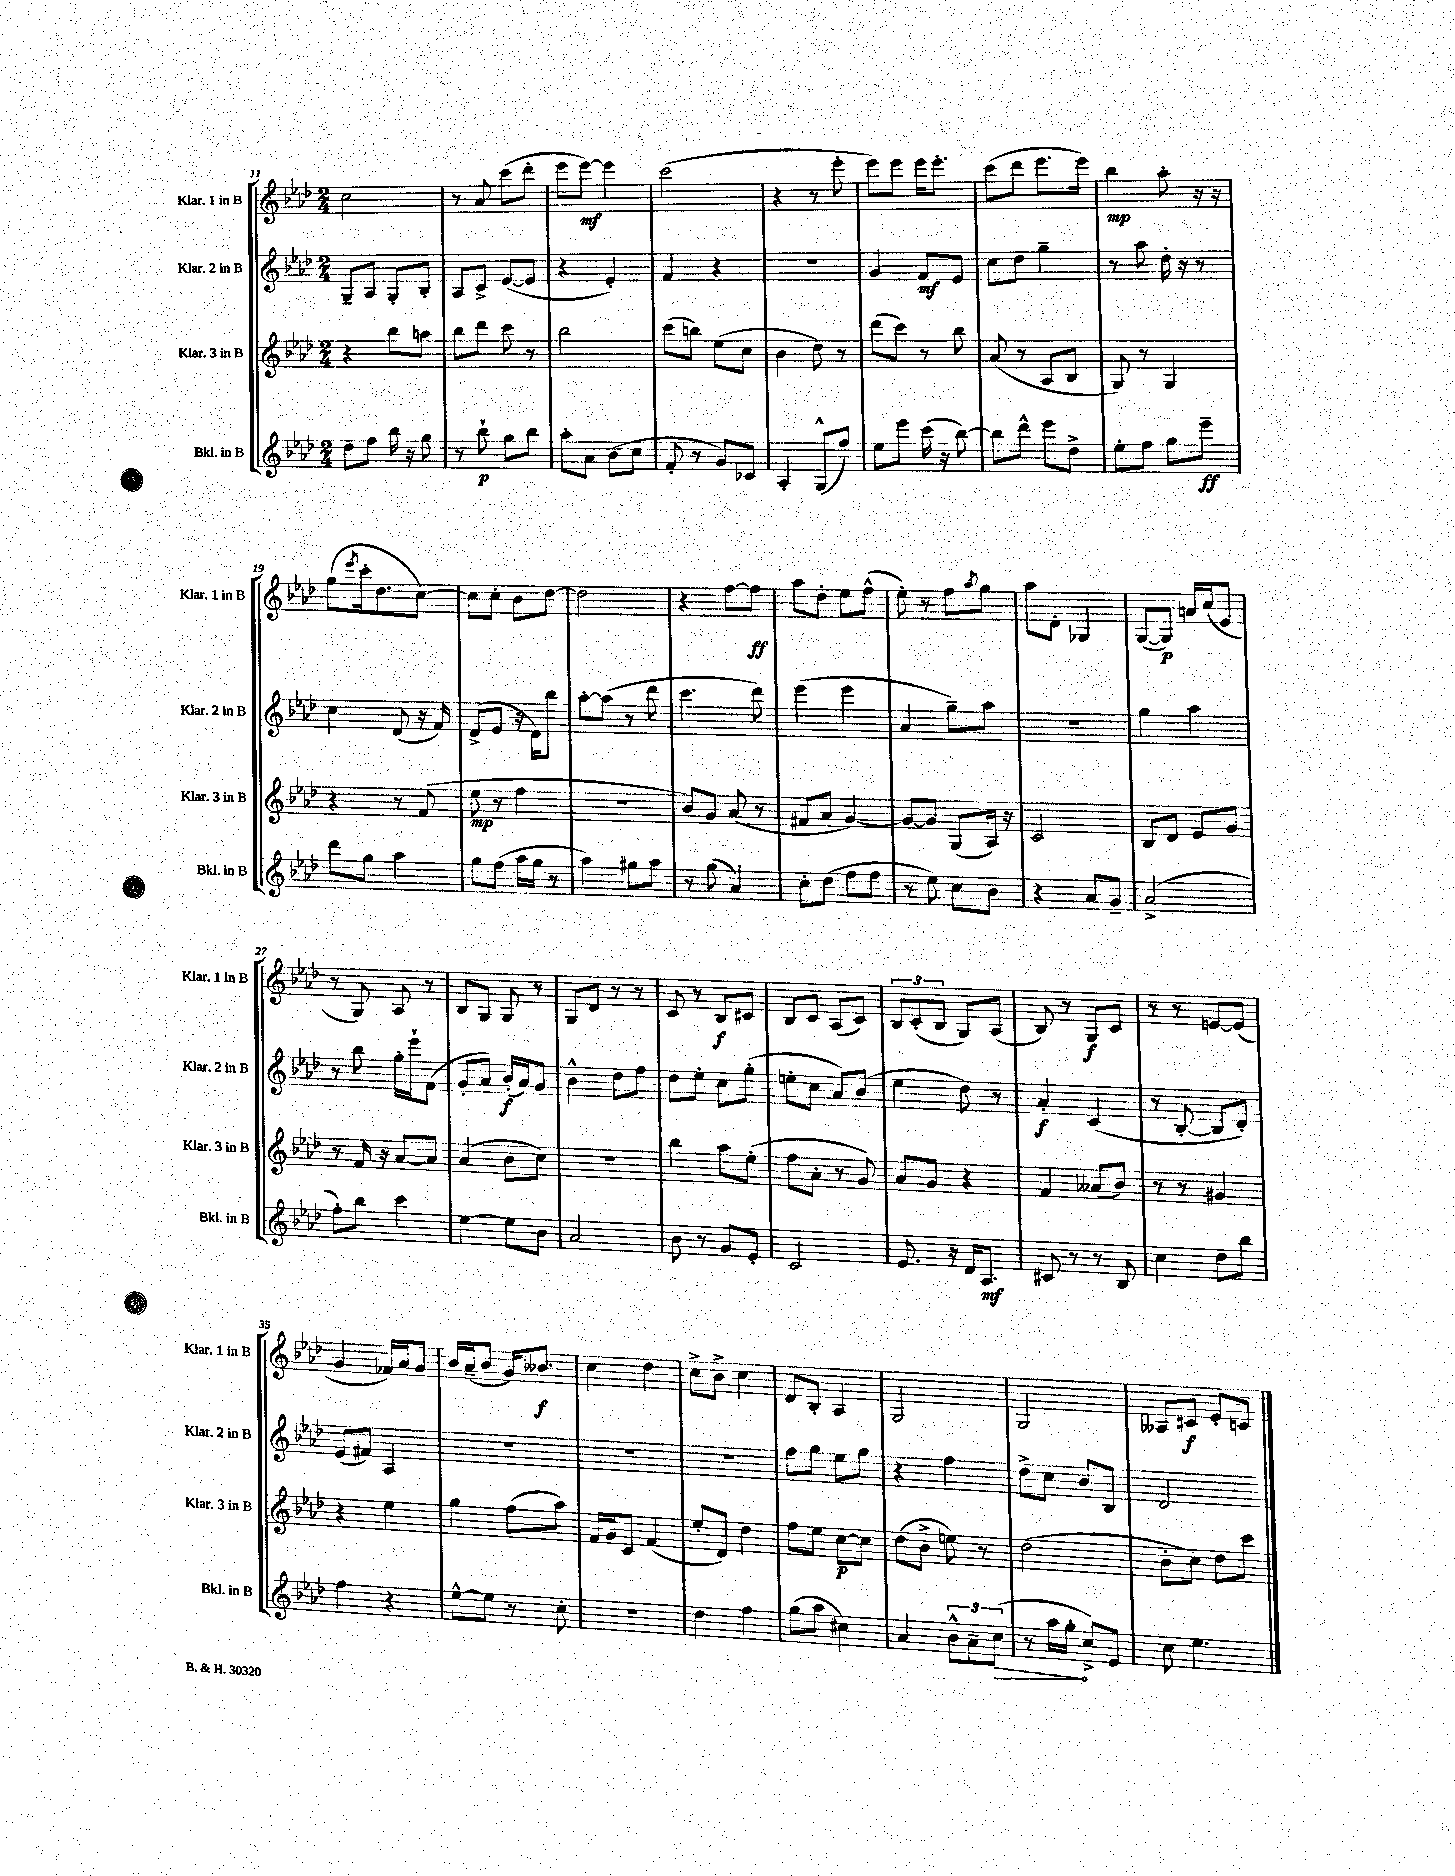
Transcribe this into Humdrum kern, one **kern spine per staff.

**kern	**kern	**kern	**kern
*staff4	*staff3	*staff2	*staff1
*clefG2	*clefG2	*clefG2	*clefG2
*k[b-e-a-d-]	*k[b-e-a-d-]	*k[b-e-a-d-]	*k[b-e-a-d-]
*M2/4	*M2/4	*M2/4	*M2/4
8dd-\L	4r	8G~/L	2cc\
8ff\J	.	8A-/J	.
16bb-\	8bb-\L	8G'/L	.
16r	.	.	.
8gg\	8aa\J	8B-'/J	.
=	=	=	=
8r	8bb-\L	8A-/L	8r
8bb-`\	8ddd-\J	8c^/J	8a-/
8gg\L	8ccc\	([8e-/L	(8ccc\L
8bb-\J	8r	8e-/]J	8ddd-'\J
=	=	=	=
8aa-'\L	2bb-\	4r	8eee-\L
8a-\J	.	.	[8eee-\J)
(8b-\L	.	4e-'/)	4eee-\]
8cc\J	.	.	.
=	=	=	=
8f'/	(8ccc\L	4f/	(2ccc\
8r	8bb\J)	.	.
8g/L)	(8ee-\L	4r	.
8c-/J	8cc\J	.	.
=	=	=	=
4A-'/	4b-\	2r	4r
(8G^^/L	8dd-\)	.	8r
8ff/J)	8r	.	8eee-'\
=	=	=	=
8ee-\L	(8ddd-\L	4g/	8eee-\L)
8eee-\J	8ccc\J)	.	8eee-\J
(16ccc\	8r	8f/L	16eee-\LK
16r	.	.	8.eee-'\J
[8bb-\)	8bb-\	8e-/J	.
=	=	=	=
8bb-\]L	(8a-/	8cc\L	(8ccc\L
8ddd-^^\J	8r	8dd-\J	8ddd-\J
8eee-\L	8A-/L	4gg~\	8.eee-\L
8dd-^\J	8B-/J	.	.
.	.	.	16eee-\Jk)
=	=	=	=
8ee-'\L	8G/)	8r	4bb-\
8ff\J	8r	8aa-\	.
8gg\L	4G/	16dd-'\	8aa-'\
.	.	16r	.
8eee-~\J	.	8r	16r
.	.	.	16r
=	=	=	=
8ddd-\L	4r	4cc\	(8gg\L
.	.	.	8qeee-/
8gg\J	.	.	16ccc'\k
.	.	.	8.dd-\
4aa-\	8r	(8d-/	.
.	(8f/	16r	[8cc\J)
.	.	16f/)	.
=	=	=	=
8gg\L	8ee-\	(8d-^/L	8cc\]L
(8ff\J	8r	8e-/J	8cc'\J
16aa-\LL	4ff\	16r	8b-\L
16gg\JJ	.	16d-\LK)	.
8r	.	8bb-\J	[8dd-\J
=	=	=	=
4aa-\)	2r	[8aa-'\L	2dd-\]
.	.	(8aa-\]J	.
8gg#\L	.	8r	.
8aa-\J	.	8ddd-\	.
=	=	=	=
8r	8b-/L)	4.ccc\	4r
(8gg\	8g/J	.	.
4a-/)	(8a-/	.	[8ff\L
.	8r	8ddd-\)	8ff\]J
=	=	=	=
8cc'\L	8f#/L	(4eee-\	8aa-\L
(8dd-\J	8a-/J	.	8dd-'\J
8ff\L	[4g/)	4eee-\	8ee-\L
8ff\J	.	.	(8ff^^\J
=	=	=	=
8r	8g/_L	4a-/	8ee-'\)
8ee-\)	8g/]J	.	8r
8cc\L	(8G/L	8gg~\L)	8ff\L
.	.	.	8qaa-/
8b-\J	16A-/Jk)	8aa-\J	8gg\J
.	16r	.	.
=	=	=	=
4r	2c/	2r	8aa-\L
.	.	.	8d-'\J
8a-/L	.	.	4G-/
8g~/J	.	.	.
=	=	=	=
(2a-^/	8B-/L	4gg\	([8G/L
.	8d-/J	.	8G/]J)
.	8e-/L	4aa-\	16a/LL
.	.	.	(16cc/J
.	8g/J	.	8e-/J
=	=	=	=
8ff'\L)	8r	8r	8r
8bb-\J	16f/	8bb-\	8G/)
.	16r	.	.
4ccc\	[8a-/L	16gg'\LL	8A-/
.	.	16eee-`\J	.
.	8a-/]J	(8f\J	8r
=	=	=	=
[4ee-\	(4a-/	8g'/L	8B-/L
.	.	8a-/J)	8G/J
8ee-\]L	8b-\L	(16b-'/LL	8G/
.	.	16a-/J)	.
8b-\J	8cc\J)	8g/J	8r
=	=	=	=
2a-/	2r	4b-^^\	8G/L
.	.	.	8d-/J
.	.	8dd-\L	8r
.	.	8ff\J	8r
=	=	=	=
8b-\	4bb-\	8dd-\L	8c/
8r	.	8ee-'\J	8r
8g/L	8aa-\L	8cc\L	8B-/L
8e-'/J	(8ee-'\J	(8gg'\J	8c#/J
=	=	=	=
2c/	8ff\L	8ee'\L	8B-/L
.	8a-'\J	8cc\J	8c/J
.	8r	8a-/L)	(8A-/L
.	8g/)	(8b-/J	8c/J)
=	=	=	=
8.e-/	8a-/L	4ee-\	12B-/L
.	.	.	(12c'/
.	8g/J	.	.
.	.	.	12B-/J
16r	.	.	.
16d-/LK	4r	8dd-\)	8G/L)
8.A-/J	.	.	.
.	.	8r	(8A-/J
=	=	=	=
8c#/	4f/	4a-'/	8B-/)
8r	.	.	8r
8r	(8a--/L	(4c/	8G/L
8B-/	8b-/J)	.	8c/J
=	=	=	=
4cc\	8r	8r	8r
.	8r	[8B-'/	8r
8dd-\L	4g#/	8B-/]L	[8e/L
8bb-\J	.	8d-'/J)	(8e/]J
=	=	=	=
4ff\	4r	(8e-/L	4g/
.	.	8f#/J)	.
4r	4ee-\	4A-/	16f-/LL)
.	.	.	16a-/J
.	.	.	8g/J
=	=	=	=
[8ee-^^\L	4gg\	2r	16b-/LL
.	.	.	(16a-~/J
8ee-\]J	.	.	8b-/J
8r	(8ff\L	.	16g/LK)
.	.	.	8.b--/J
8cc'\	8aa-\J)	.	.
=	=	=	=
2r	16f/LL	2r	4cc\
.	16g/J	.	.
.	8c/J	.	.
.	(4f/	.	4dd-\
=	=	=	=
4dd-\	8ee-'/L	2r	8cc^\L
.	8d-/J)	.	8b-^\J
4ff\	4dd-\	.	4cc\
=	=	=	=
(8gg\L	8ff\L	8ff\L	8d-/L
8aa-\J	8ee-\J	8gg\J	8B-'/J
4cc#\)	[8cc\L	8ee-\L	4A-/
.	8cc\]J	8gg\J	.
=	=	=	=
4a-/	(8dd-\L	4r	2G/
.	8b-^\J	.	.
12b-^^\L	8ee\)	4ff\	.
12a-~\	.	.	.
.	8r	.	.
(12cc\J	.	.	.
=	=	=	=
8r	(2dd-\	8dd-^\L	2G/
16aa-\LL	.	8cc\J	.
16gg'\JJ	.	.	.
8cc^/L)	.	8b-/L	.
8e-/J	.	8B-/J	.
=	=	=	=
8cc\	8b-'\L	2d-/	8A--/L
4.ee-\	8cc\J)	.	8c#/J
.	8dd-\L	.	8e-'/L
.	8ccc\J	.	8c/J
==	==	==	==
*-	*-	*-	*-
